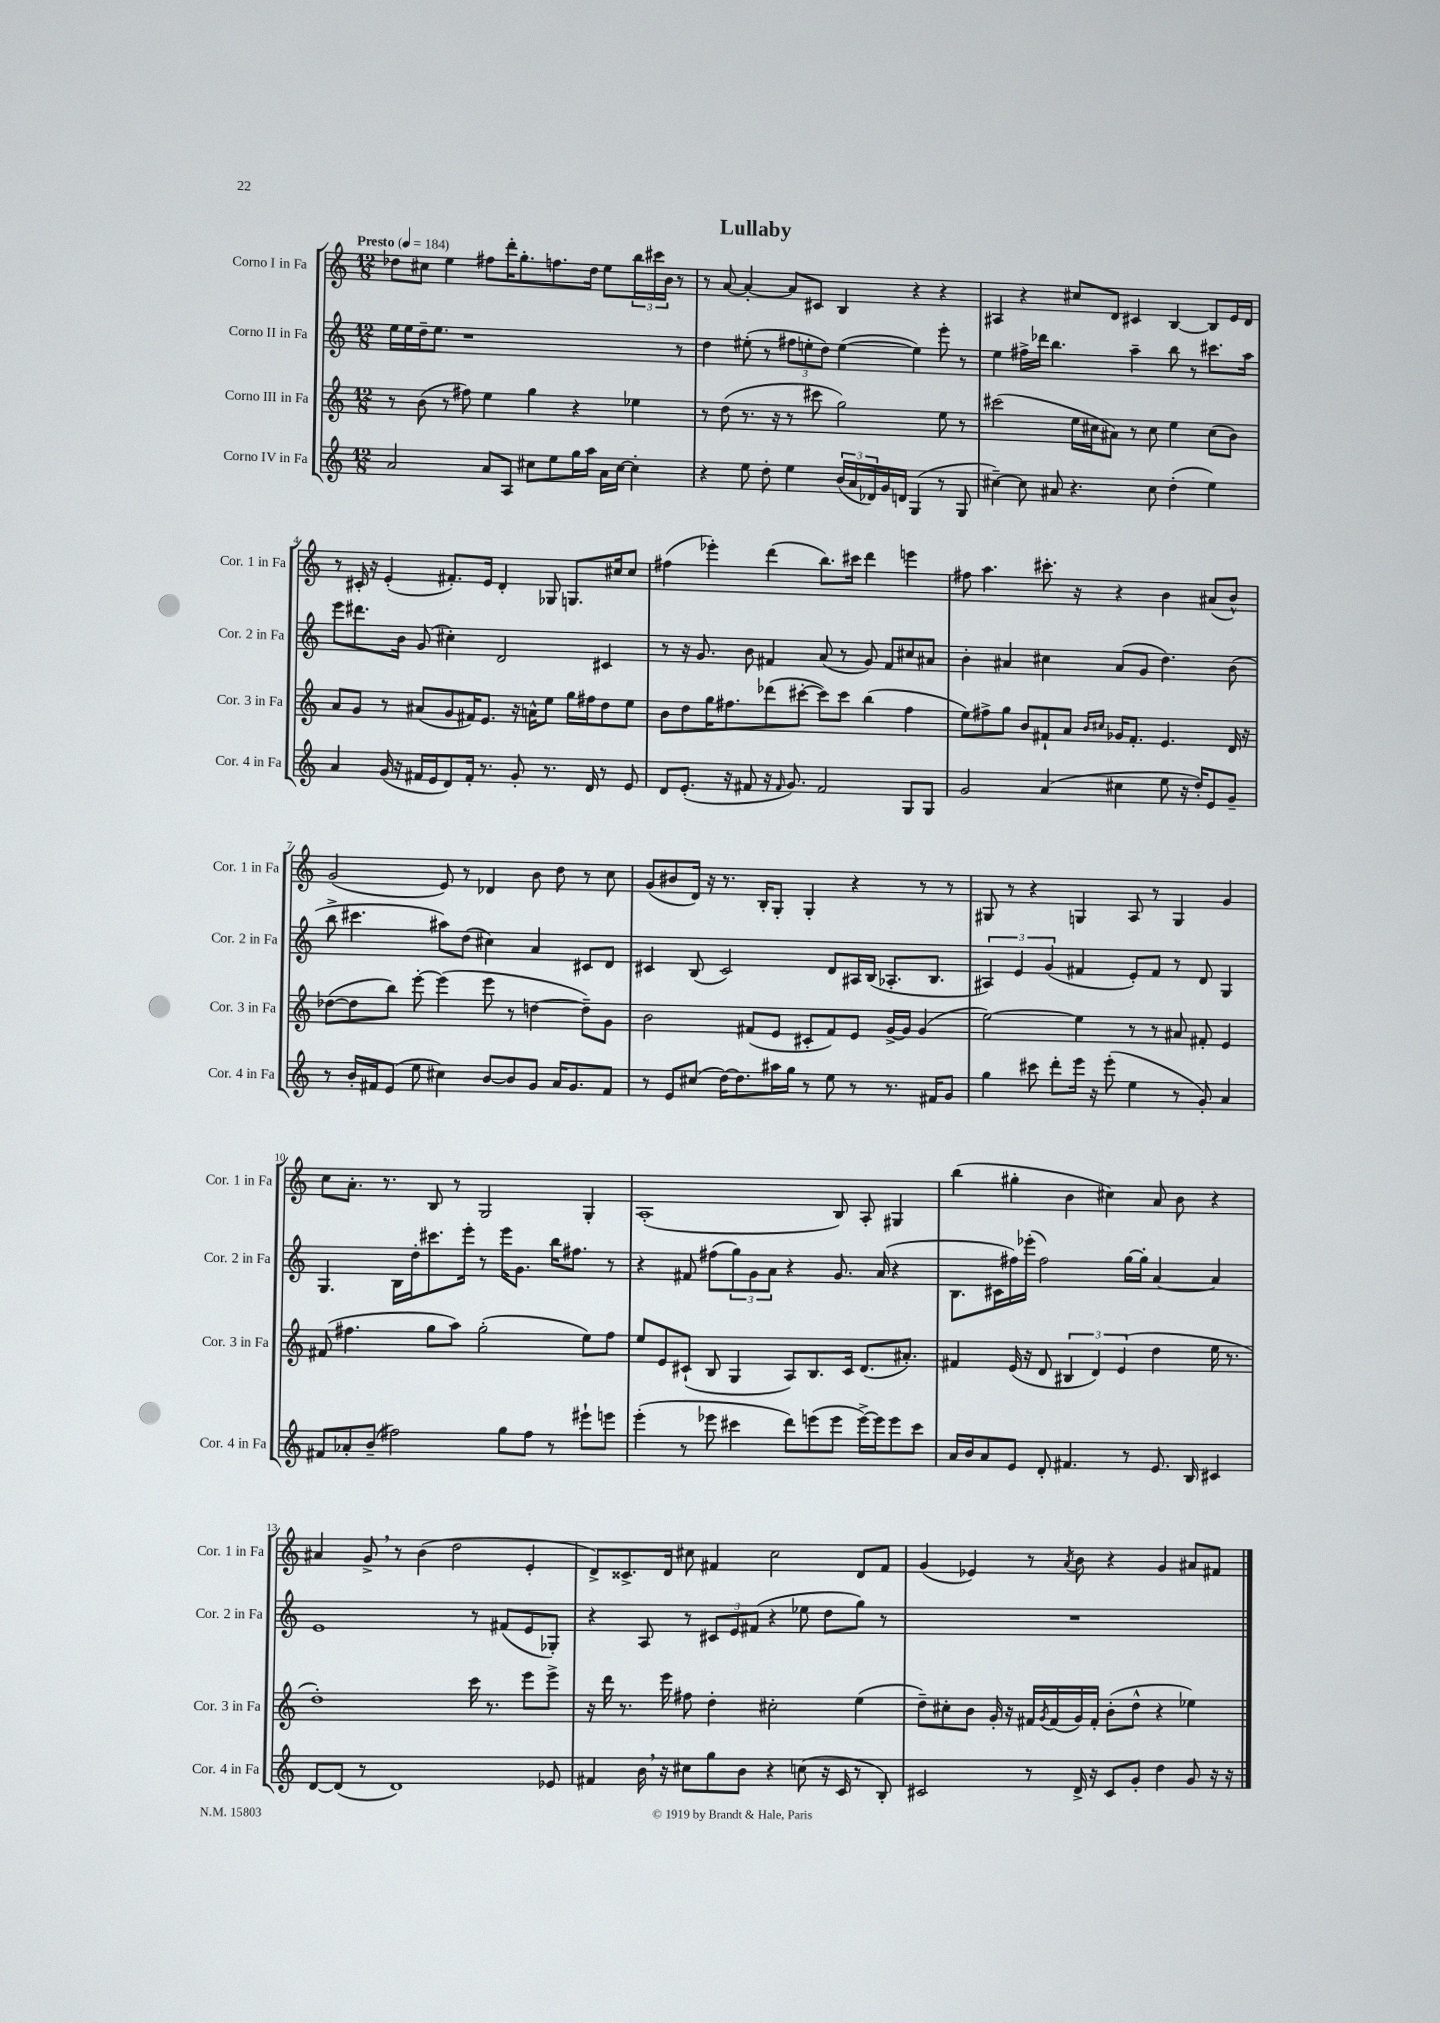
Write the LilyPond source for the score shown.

\header { title = "Lullaby" }
<<
\new StaffGroup <<
\new Staff = "s0" \with { instrumentName = "Corno I in Fa" shortInstrumentName = "Cor. 1 in Fa" } {
    \clef treble \key c \major \numericTimeSignature \time 12/8 \tempo "Presto" 4 = 184
    des''8 cis''8 e''4 fis''8 d'''16-. g''8.-. f''8. des''16 e''8 \tuplet 3/2 { b''16 cis'''16 b'16 } r8 |
    r8 a'8~ a'4~-. a'8 cis'8 b4 r4 r4 |
    ais4 r4 cis''8 d'8 cis'4 b4~ b8 e'16 d'16 |
    r8 cis'16-. r16 e'4-.( fis'8.-.) e'16 d'4-. ges8 g8. cis''16 cis''8 |
    fis''4( ees'''4-.) d'''4( b''8.) cis'''16 d'''4 e'''4 |
    fis''8 a''4. cis'''8.-. r16 r4 b'4 ais'8( b'8-^) |
    g'2( e'8) r8 des'4 b'8 d''8 r8 c''8 |
    g'8( bis'8 d'16) r16 r8. b16-. g8-. g4-. r4 r8 r8 |
    gis8 r8 r4 g4 a8 r8 g4 g'4 |
    c''8 a'8.-. r8. b8 r8 g2 g4-. |
    a1-.( b8) a8-. gis4 |
    b''4( gis''4-. b'4 cis''4) a'8 b'8 r4 |
    ais'4 g'8-> \breathe r8 b'4( d''2 e'4-. |
    d'8->) cisis'8.-> d'16 cis''8 fis'4 cis''2 d'8 fis'8 |
    g'4( ees'4) r8 \acciaccatura { a'8 } b'8 r4 g'4 ais'8 fis'8 \bar "|." |
}
\new Staff = "s1" \with { instrumentName = "Corno II in Fa" shortInstrumentName = "Cor. 2 in Fa" } {
    \clef treble \key c \major \numericTimeSignature \time 12/8
    e''16 e''16 d''16-- e''8. r1 r8 |
    d''4 eis''8-.( r8 \tuplet 3/2 { fis''8 e''8-. d''8) } e''4~( e''4) e'''8-. r8 |
    e''4 fis''16-> des'''16 b''4. a''4-- b''8 r8 cis'''8. a''16 |
    e'''8 dis'''8. b'16 g'8( cis''4-.) d'2 cis'4 |
    r8 r16 g'8. b'8 fis'4 a'8( r8 g'8) fis'8 cis''8 ais'8 |
    b'4-. ais'4 cis''4 ais'8( g'8 d''4.) b'8( |
    b''8-> cis'''4. ais''8) d''8( cis''4) a'4 cis'8 d'8 |
    cis'4 b8( cis'2) d'8 ais16 b16( aes8.-. b8. |
    \tuplet 3/2 { ais4) e'4 g'4( } fis'4 e'8-.) fis'8 r8 d'8 g4 |
    g4. b16 d''16-. cis'''8. e'''16-. r8 e'''16 g'8. b''16 fis''8. r8 |
    r4 fis'8 fis''8( \tuplet 3/2 { g''8) g'8 a'8 } r4 g'8. a'16( r4 |
    b8. cis'16 fis''16) ees'''16-.( fis''2) g''16~ g''16-. a'4~ a'4 |
    e'1 r8 fis'8( e'8 ges8-.) |
    r4 a8 r8 \tuplet 3/2 { cis'8 e'8 fis'8( } r4 ees''8 d''8 g''8) r8 |
    R1. \bar "|." |
}
\new Staff = "s2" \with { instrumentName = "Corno III in Fa" shortInstrumentName = "Cor. 3 in Fa" } {
    \clef treble \key c \major \numericTimeSignature \time 12/8
    r8 b'8( r8 fis''8) e''4 g''4 r4 ees''4 |
    r8 d''8( r8. r16 r8 cis'''8 g''2) e''8 r8 |
    cis'''2( e''16 cis''16 ais'8) r8 cis''8 e''4 cis''8( b'8) |
    a'8 g'8 r8 ais'8( g'8 fis'16) e'8. r16 a'16-^ e''8 g''16 fis''16 d''8 e''8 |
    b'8 d''8 g''16 fis''8. des'''8( cis'''8~-. cis'''8) cis'''8 b''4( fis''4 |
    e''8) fis''8-> g''8 b'8 fis'8-! a'8 \grace { b'16 cis''16 } ges'16 fis'8.-. e'4. d'16 r16 |
    des''8~( des''8 b''8) e'''8~-. e'''4( e'''8 r8 d''4~ d''8--) g'8 |
    b'2 fis'8( e'8 cis'8-. fis'8) e'8 g'16~-> g'16 g'4( |
    e''2~) e''4 r8 r8 ais'8 fis'8-. e'4 |
    fis'8( fis''4. g''8 a''8) g''2-.( e''8) fis''8 |
    e''8 e'8 cis'8-!( b8 g4 a8) b8. cis'16 d'8.( ais'8.-.) |
    fis'4 e'16( r16 d'8 \tuplet 3/2 { bis4 d'4) e'4( } d''4 e''16 r8. |
    d''1-.) c'''16 r8. e'''8 e'''8-> |
    r16 d'''16 r8. e'''16 fis''8 d''4-. cis''2-. e''4( |
    d''8--) cis''8-. b'8 g'16-. r16 fis'16 \acciaccatura { g'8 } fis'16( g'16) fis'16-. b'8-.( d''8-^ r4 ees''4) \bar "|." |
}
\new Staff = "s3" \with { instrumentName = "Corno IV in Fa" shortInstrumentName = "Cor. 4 in Fa" } {
    \clef treble \key c \major \numericTimeSignature \time 12/8
    a'2 a'8 a8 cis''8 e''8 g''16 a''16 a'16 cis''16~ cis''4-. |
    r4 e''8 d''8-. e''4 \tuplet 3/2 { b'16( a'16 des'16) } g'16 d'16 g4( r8 g8 |
    cis''4~--) cis''8 ais'8 r4. cis''8 d''4-.( e''4) |
    a'4 g'16( r16 fis'16 e'16 d'8) fis'16-. r8. g'8-. r8. d'16 r8 e'8 |
    d'8 e'8.-.( r16 fis'8 r16 \grace { fis'16 } g'8.) fis'2 g8 g8 |
    g'2 a'4( cis''4 e''8 r16 d''16-.) e'8 g'8-- |
    r8 b'16-. fis'16 e'8( e''8 cis''4) b'8~ b'8 g'8 a'16 g'8. fis'8 |
    r8 e'8 cis''8( d''16~) d''8. ais''16 g''16 r8 e''8 r8 r8. fis'16 g'8 |
    g''4 cis'''8 d'''8-. e'''16 r16 e'''8-.( e''4 r8 g'8-.) a'4 |
    fis'8 aes'8-. b'8--( fis''2) g''8 fis''8 r8 eis'''8-! e'''8 |
    e'''4-.( r8 ees'''8 cis'''4 d'''8) e'''8( e'''8 e'''16~->) e'''16 e'''8 cis'''8 |
    a'16 b'16 a'8 e'8 d'8-. fis'4. r8 e'8. b16 cis'4 |
    d'8~ d'8( r8 d'1) ees'8 |
    fis'4 b'16 \breathe r16 cis''8 g''8 b'8 r4 c''8( r16 c'16 r8 b8-.) |
    cis'2 r8 d'16-> r16 cis'8 g'8-. d''4 g'8 r16 r16 \bar "|." |
}
>>
>>
